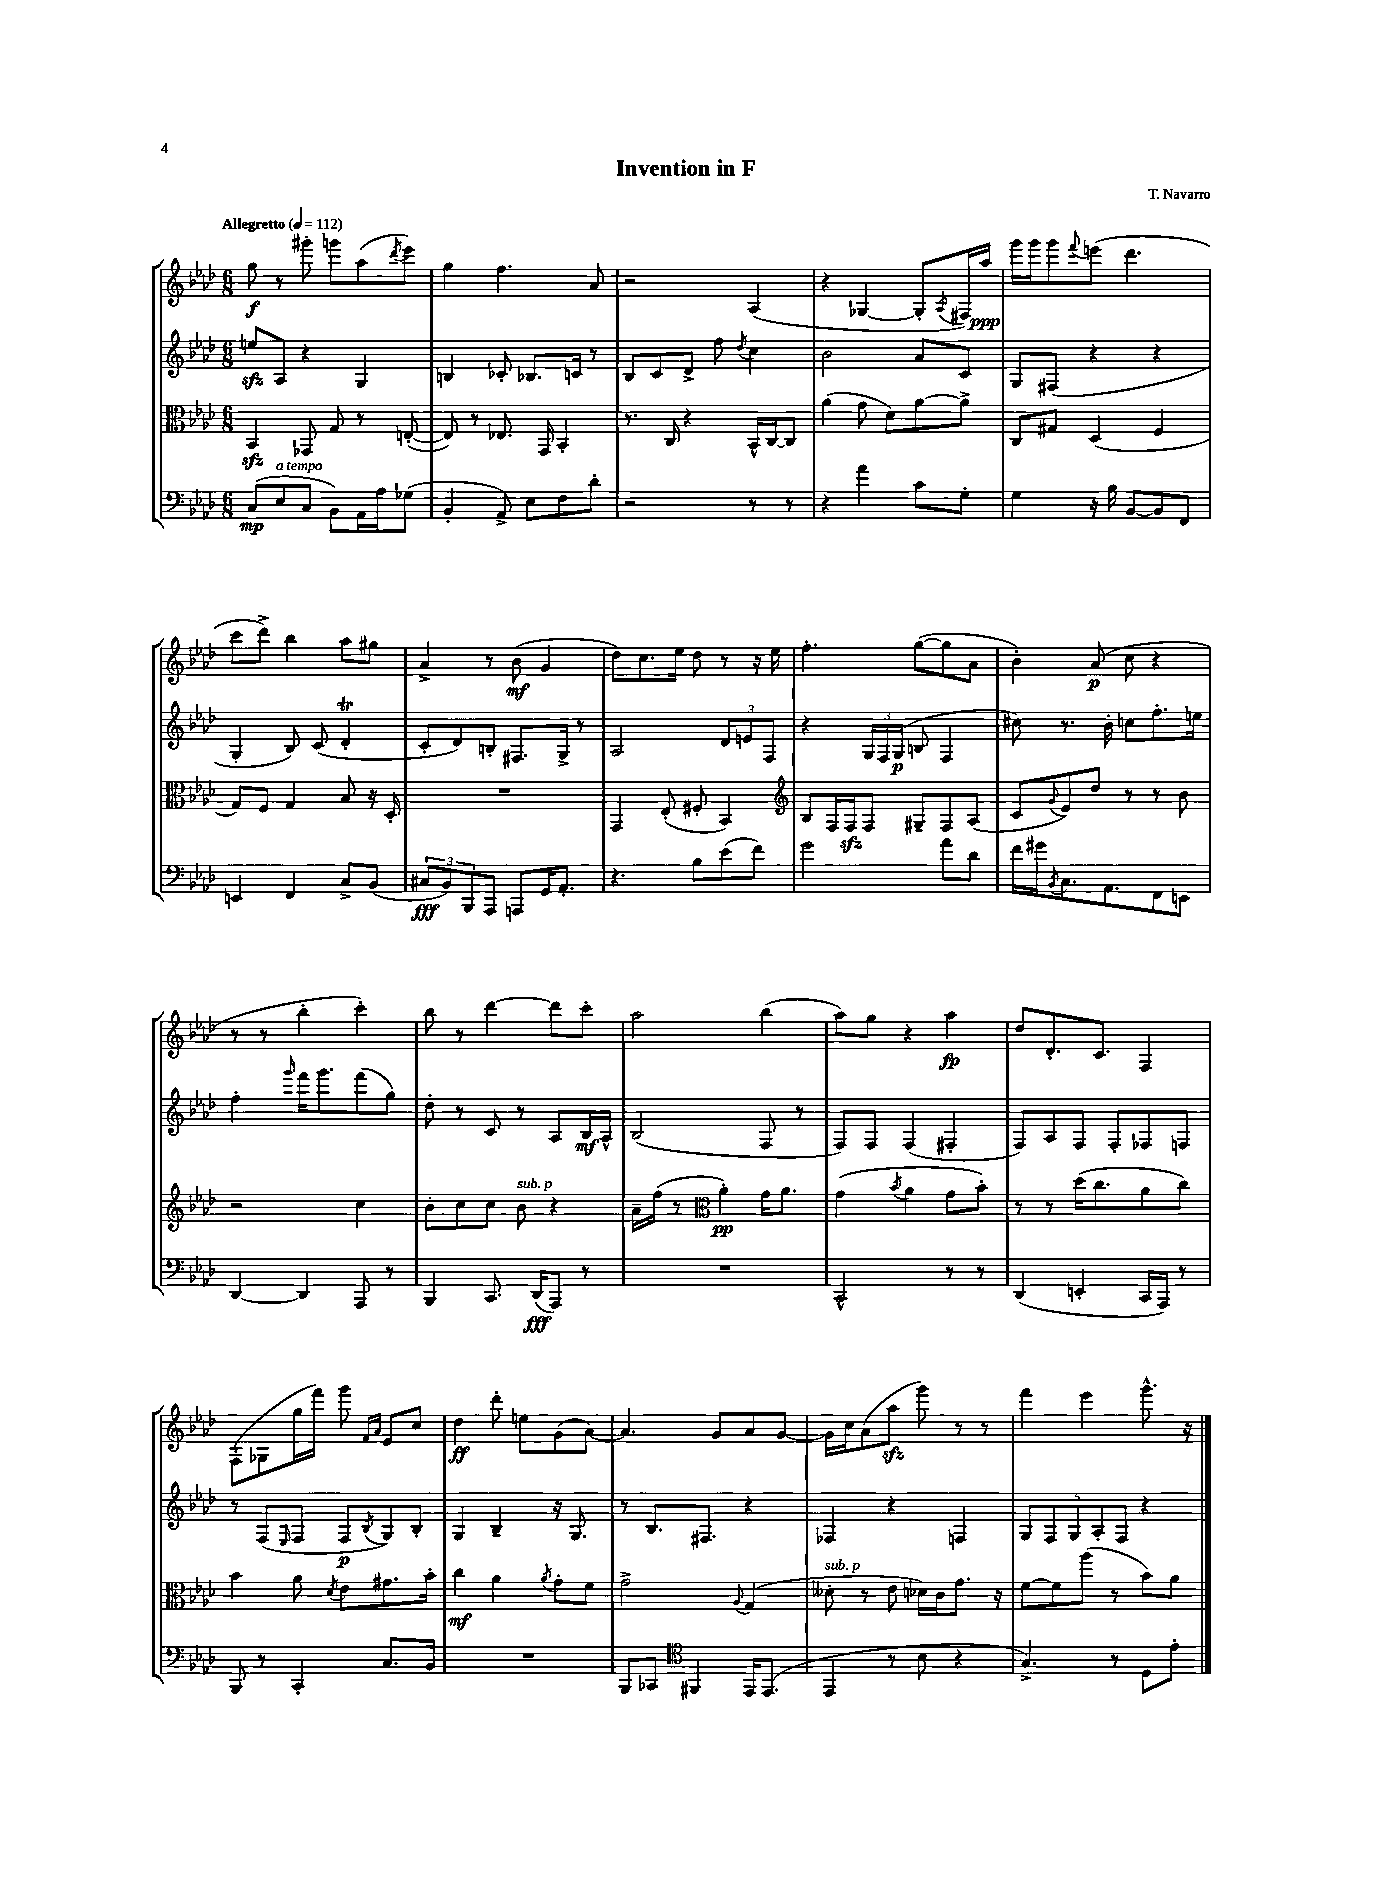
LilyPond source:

\header { title = "Invention in F" composer = "T. Navarro" }
<<
\new StaffGroup <<
\new Staff = "s0" {
    \clef treble \key aes \major \numericTimeSignature \time 6/8 \tempo "Allegretto" 4 = 112
    g''8\f r8 gis'''8-. g'''8 aes''8( \acciaccatura { des'''8 } ees'''8) |
    g''4 f''4. aes'8 |
    r2 aes4( |
    r4 ges4~ ges8-. \acciaccatura { aes8 } fis16) aes''16\ppp |
    g'''16 g'''16 g'''8 \appoggiatura { f'''8 } e'''8( des'''4. |
    c'''8 des'''8->) bes''4 aes''8 gis''8 |
    aes'4-> r8 bes'8\mf( g'4 |
    des''8) c''8. ees''16 des''8 r8 r16 ees''16 |
    f''4.-. g''8~( g''8 aes'8 |
    bes'4-.) aes'8\p( c''8 r4 |
    r8 r8 bes''4-. c'''4-.) |
    bes''8 r8 des'''4~ des'''8 c'''8-. |
    aes''2 bes''4( |
    aes''8) g''8 r4 aes''4\fp |
    des''8 des'8.-. c'8. f4 |
    f8-.( ges8 g''16 f'''16) g'''8 \grace { f'16 aes'16 } ees'8 c''8 |
    des''4\ff des'''8-. e''8 g'8( aes'8~) |
    aes'4. g'8 aes'8 g'8~ |
    g'16 c''16 aes'8( aes''8\sfz g'''8) r8 r8 |
    f'''4 ees'''4 g'''8.-^ r16 \bar "|." |
}
\new Staff = "s1" {
    \clef treble \key aes \major \numericTimeSignature \time 6/8
    e''8\sfz aes8 r4 g4 |
    b4 ces'8-. bes8. c'16 r8 |
    bes8 c'8 des'8-> f''8 \acciaccatura { des''8 } c''4 |
    bes'2 aes'8 c'8 |
    g8 fis8( r4 r4 |
    g4-. bes8) c'8( des'4-.\trill |
    c'8-. des'8) b8-. fis8. g16-> r8 |
    aes2 \tuplet 3/2 { des'8 e'8 f8 } |
    r4 \tuplet 3/2 { g16 f16 g16\p( } b8 f4 |
    cis''8) r8. bes'16-. c''8 f''8.-. e''16 |
    f''4-. \grace { g'''16 } f'''16 g'''8. f'''8( g''8) |
    des''8-. r8 c'8 r8 aes8 bes16\mf aes16-^ |
    bes2( f8 r8 |
    f8) f8 f4( fis4-. |
    f8) aes8 f8 f8-. fes8 f8 |
    r8 f8( \grace { ees16 } f8 f8\p \acciaccatura { bes8 } g8) bes8-. |
    g4 bes4-- r16 g8. |
    r8 bes8. fis8. r4 |
    fes4 r4 f4 |
    \tuplet 5/4 { g8 f8 g8 aes8-. f8 } r4 \bar "|." |
}
\new Staff = "s2" {
    \clef alto \key aes \major \numericTimeSignature \time 6/8
    bes,4\sfz ges,8 g8 r8 e8~-.( |
    e8) r8 ees8. g,16 bes,4-. |
    r8. c16 r4 bes,16-^ c16~ c8 |
    aes'4( g'8 des'8) aes'8~ aes'8-> |
    c8 gis8 des4( f4 |
    g8) f8 g4 bes8 r16 des16-. |
    R2. |
    g,4 ees8-.( fis8-. bes,4) |
    \clef treble bes8 f16 f16\sfz f8 gis8-- f8 aes8( |
    c'8 \appoggiatura { g'8 } ees'8) des''8 r8 r8 bes'8 |
    r2 c''4 |
    bes'8-. c''8 c''8 bes'8^\markup { \italic "sub. p" } r4 |
    aes'16-- f''16( r8 \clef alto aes'4-.\pp) g'16 aes'8. |
    g'4( \acciaccatura { bes'8 } aes'4 g'8 bes'8-.) |
    r8 r8 des''16( c''8. aes'8 c''8) |
    bes'4 aes'8 \acciaccatura { des'8 } ees'8 gis'8. bes'16-. |
    c''4\mf aes'4 \acciaccatura { aes'8 } g'8-. f'8 |
    g'2-> \appoggiatura { aes8 } g4( |
    deses'8-.^\markup { \italic "sub. p" } r8 ees'8 des'16) c'16 g'8. r16 |
    f'8~ f'8 aes''8( r8 bes'8) aes'8 \bar "|." |
}
\new Staff = "s3" {
    \clef bass \key aes \major \numericTimeSignature \time 6/8
    c8\mp( ees8^\markup { \italic "a tempo" } c8 bes,8) aes,16 aes16 ges8( |
    bes,4-. aes,8->) ees8 f8 des'8-. |
    r2 r8 r8 |
    r4 aes'4 c'8 g8-. |
    g4 r16 bes16 bes,8~ bes,8 f,8 |
    e,4 f,4 c8-> bes,8( |
    \tuplet 3/2 { cis8\fff bes,8) bes,,8 } aes,,8 a,,8 g,16 aes,8.-. |
    r4. bes8 ees'8( f'8) |
    g'2 aes'8 des'8 |
    f'16 gis'16 \acciaccatura { bes,8 } c8. aes,8. f,8 e,8 |
    des,4~ des,4 aes,,8 r8 |
    bes,,4 c,8. des,16\fff( aes,,8) r8 |
    R2. |
    c,2-^ r8 r8 |
    des,4( e,4-. c,16 aes,,16) r8 |
    bes,,8 r8 c,4-. c8. bes,16 |
    R2. |
    bes,,8 ces,8 \clef tenor fis,4 ees,16 ees,8.( |
    ees,4 r8 bes8 r4 |
    g4.->) r8 des8 ees'8-. \bar "|." |
}
>>
>>
\layout { \context { \Score \remove "Bar_number_engraver" } }
